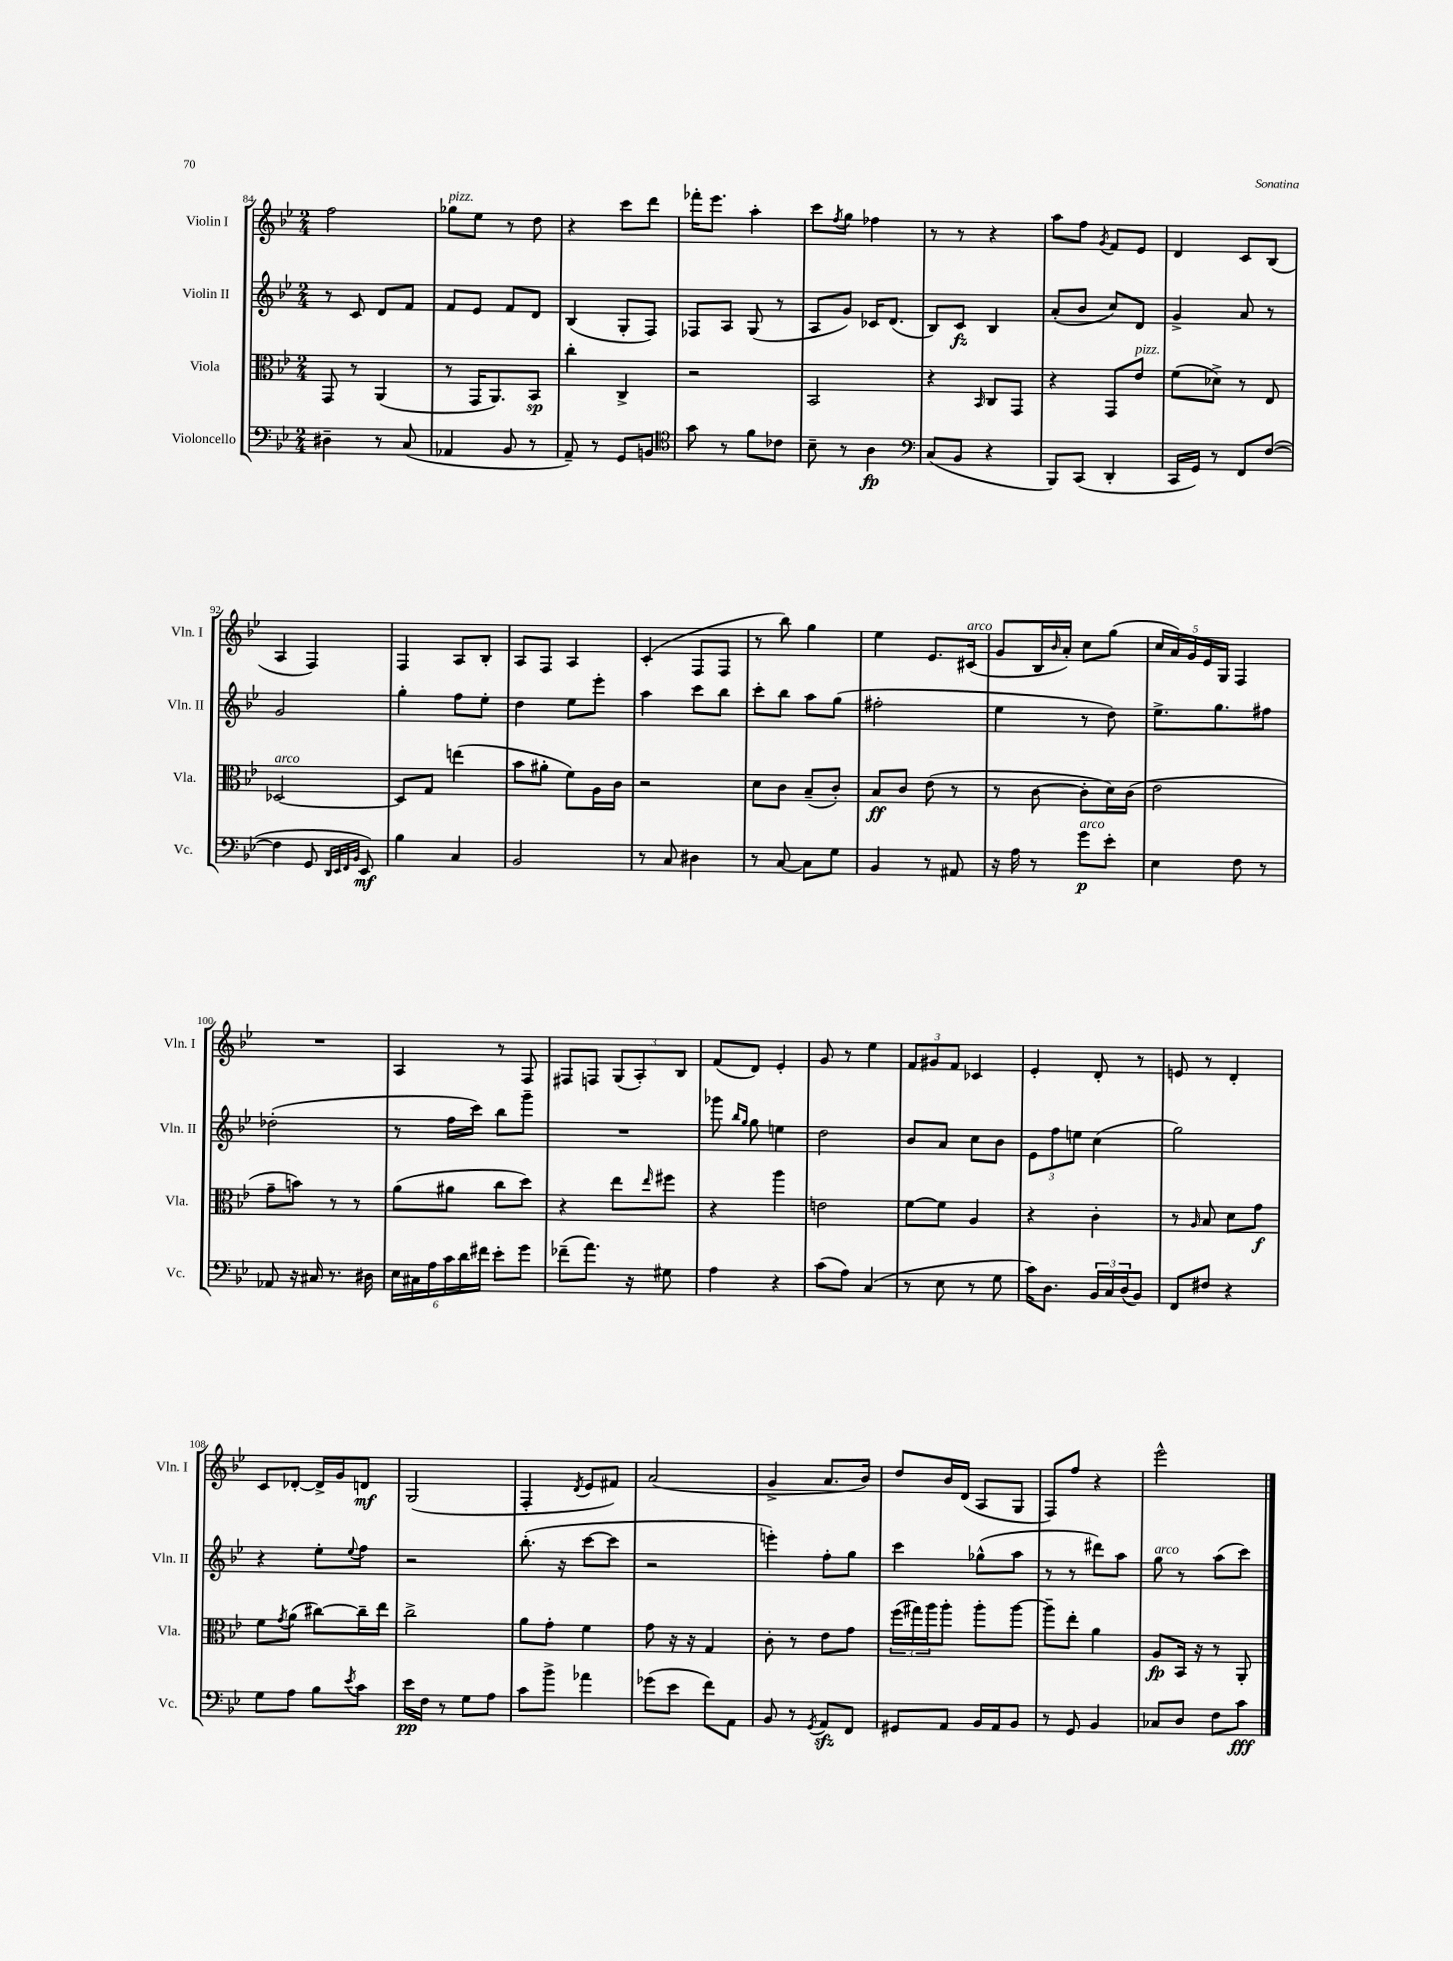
<<
\new StaffGroup <<
\new Staff = "s0" \with { instrumentName = "Violin I" shortInstrumentName = "Vln. I" } {
    \clef treble \key bes \major \numericTimeSignature \time 2/4
    f''2 |
    ges''8^\markup { \italic "pizz." } ees''8 r8 d''8 |
    r4 c'''8 d'''8 |
    fes'''16-. ees'''8. a''4-. |
    c'''8 \acciaccatura { f''8 } g''8 fes''4 |
    r8 r8 r4 |
    a''8 f''8 \acciaccatura { g'8 } f'8 ees'8 |
    d'4 c'8 bes8( |
    a4 f4) |
    f4 a8 bes8-. |
    a8 f8 a4 |
    c'4-.( f8 f8 |
    r8 bes''8) g''4 |
    ees''4 ees'8. cis'16^\markup { \italic "arco" }( |
    g'8 bes16 \grace { bes'16 } a'16-.) c''8 g''8( |
    \tuplet 5/4 { c''16 a'16) g'16 ees'16 g16 } f4 |
    R2 |
    a4 r8 f8 |
    fis8 f8 \tuplet 3/2 { g8( a8-.) bes8 } |
    f'8( d'8) ees'4-. |
    g'8 r8 ees''4 |
    \tuplet 3/2 { f'8 gis'8 f'8 } ces'4 |
    ees'4-. d'8-. r8 |
    e'8 r8 d'4-. |
    c'8 des'8~-. des'16-> g'16 d'8\mf |
    g2( |
    f4-. \acciaccatura { d'8 } ees'8 fis'8) |
    a'2( |
    g'4-> a'8. bes'16) |
    d''8 bes'16 d'16( a8 g8 |
    f8) f''8 r4 |
    ees'''2-^ \bar "|." |
}
\new Staff = "s1" \with { instrumentName = "Violin II" shortInstrumentName = "Vln. II" } {
    \clef treble \key bes \major \numericTimeSignature \time 2/4
    r8 c'8 d'8 f'8 |
    f'8 ees'8 f'8 d'8 |
    bes4( g8-. f8) |
    fes8 a8 g8( r8 |
    a8 g'8) ces'16 d'8.( |
    bes8) c'8\fz bes4 |
    a'8-.( bes'8 c''8) d'8 |
    g'4-> a'8 r8 |
    g'2 |
    g''4-. f''8 ees''8-. |
    d''4 ees''8 ees'''8-. |
    a''4 c'''8 bes''8 |
    c'''8-. bes''8 a''8 g''8( |
    fis''2-. |
    ees''4 r8 d''8) |
    ees''8.-> g''8. fis''8 |
    des''2-.( |
    r8 f''16 c'''16) bes''8 g'''8-- |
    R2 |
    ges'''8 \grace { bes''16 g''16 } g''8 e''4 |
    d''2 |
    bes'8 a'8 c''8 bes'8 |
    \tuplet 3/2 { ees'8 f''8 e''8 } c''4( |
    g''2) |
    r4 ees''8-. \appoggiatura { ees''8 } f''8 |
    r2 |
    bes''8.-.( r16 c'''8~ c'''8 |
    r2 |
    e'''4-.) f''8-. g''8 |
    c'''4 ges''8-^( a''8 |
    r8 r8 dis'''8) a''8 |
    g''8^\markup { \italic "arco" } r8 a''8( c'''8) \bar "|." |
}
\new Staff = "s2" \with { instrumentName = "Viola" shortInstrumentName = "Vla." } {
    \clef alto \key bes \major \numericTimeSignature \time 2/4
    g,8 r8 a,4( |
    r8 g,16 a,8.) bes,8\sp |
    c''4-. c4-> |
    r2 |
    bes,2 |
    r4 \grace { bes,16 } c8 g,8 |
    r4 g,8 ees'8^\markup { \italic "pizz." } |
    f'8( des'8->) r8 ees8 |
    des2~^\markup { \italic "arco" } |
    des8 g8 e''4( |
    bes'8 ais'8-. f'8) a16 c'16 |
    r2 |
    d'8 c'8 bes8--( c'8-.) |
    bes8\ff c'8 ees'8( r8 |
    r8 c'8~ c'8-. d'16) c'16( |
    ees'2 |
    g'8-- b'8) r8 r8 |
    a'8( ais'8 c''8 d''8) |
    r4 ees''8 \grace { ees''16 } fis''8 |
    r4 a''4 |
    e'2 |
    f'8~ f'8 a4 |
    r4 c'4-. |
    r8 \grace { a16 } bes8 d'8 g'8\f |
    f'8 \acciaccatura { g'8 } a'8( cis''8~) cis''16-- ees''16 |
    c''2-> |
    a'8 g'8-. f'4 |
    g'8 r16 r16 g4 |
    c'8-. r8 ees'8 g'8 |
    \tuplet 3/2 { f''16( gis''16) a''16 } a''8-. a''8-. a''8~ |
    a''8-- ees''8-. a'4 |
    a8\fp bes,16 r16 r8 a,8-. \bar "|." |
}
\new Staff = "s3" \with { instrumentName = "Violoncello" shortInstrumentName = "Vc." } {
    \clef bass \key bes \major \numericTimeSignature \time 2/4
    dis4-- r8 c8( |
    aes,4 bes,8 r8 |
    a,8--) r8 g,8 b,8 |
    \clef tenor g'8 r8 f'8 ces'8 |
    bes8-- r8 a4\fp |
    \clef bass c8( bes,8 r4 |
    bes,,8) c,8( d,4-. |
    c,16 g,16) r8 f,8 f8~( |
    f4 g,8 \grace { d,32 ees,32 f,32 bes,32 } ees,8\mf) |
    bes4 c4 |
    bes,2 |
    r8 c8 dis4 |
    r8 c8~ c8 g8 |
    bes,4 r8 ais,8 |
    r16 a16 r8 g'8\p^\markup { \italic "arco" } ees'8-. |
    ees4 f8 r8 |
    aes,8 r16 cis16 r8. dis16 |
    \tuplet 6/4 { ees16 cis16 a16 c'16 d'16 fis'16 } ees'8-. g'8 |
    fes'8--( a'8.) r16 gis8 |
    a4 r4 |
    c'8( a8) c4( |
    r8 ees8 r8 g8 |
    c'16) d8. \tuplet 3/2 { bes,16 c16 d16( } bes,8) |
    f,8 fis8 r4 |
    g8 a8 bes8 \acciaccatura { ees'8 } c'8 |
    ees'16\pp f16 r8 g8 a8 |
    c'8 bes'8-> aes'4 |
    ges'8( ees'8 f'8) a,8 |
    bes,8 r8 \acciaccatura { g,8 } a,8\sfz f,8 |
    gis,8 a,8 bes,16 a,16 bes,8 |
    r8 g,8 bes,4 |
    ces8 d8 f8 c'8\fff \bar "|." |
}
>>
>>
\layout { \context { \Score currentBarNumber = #84 } }
